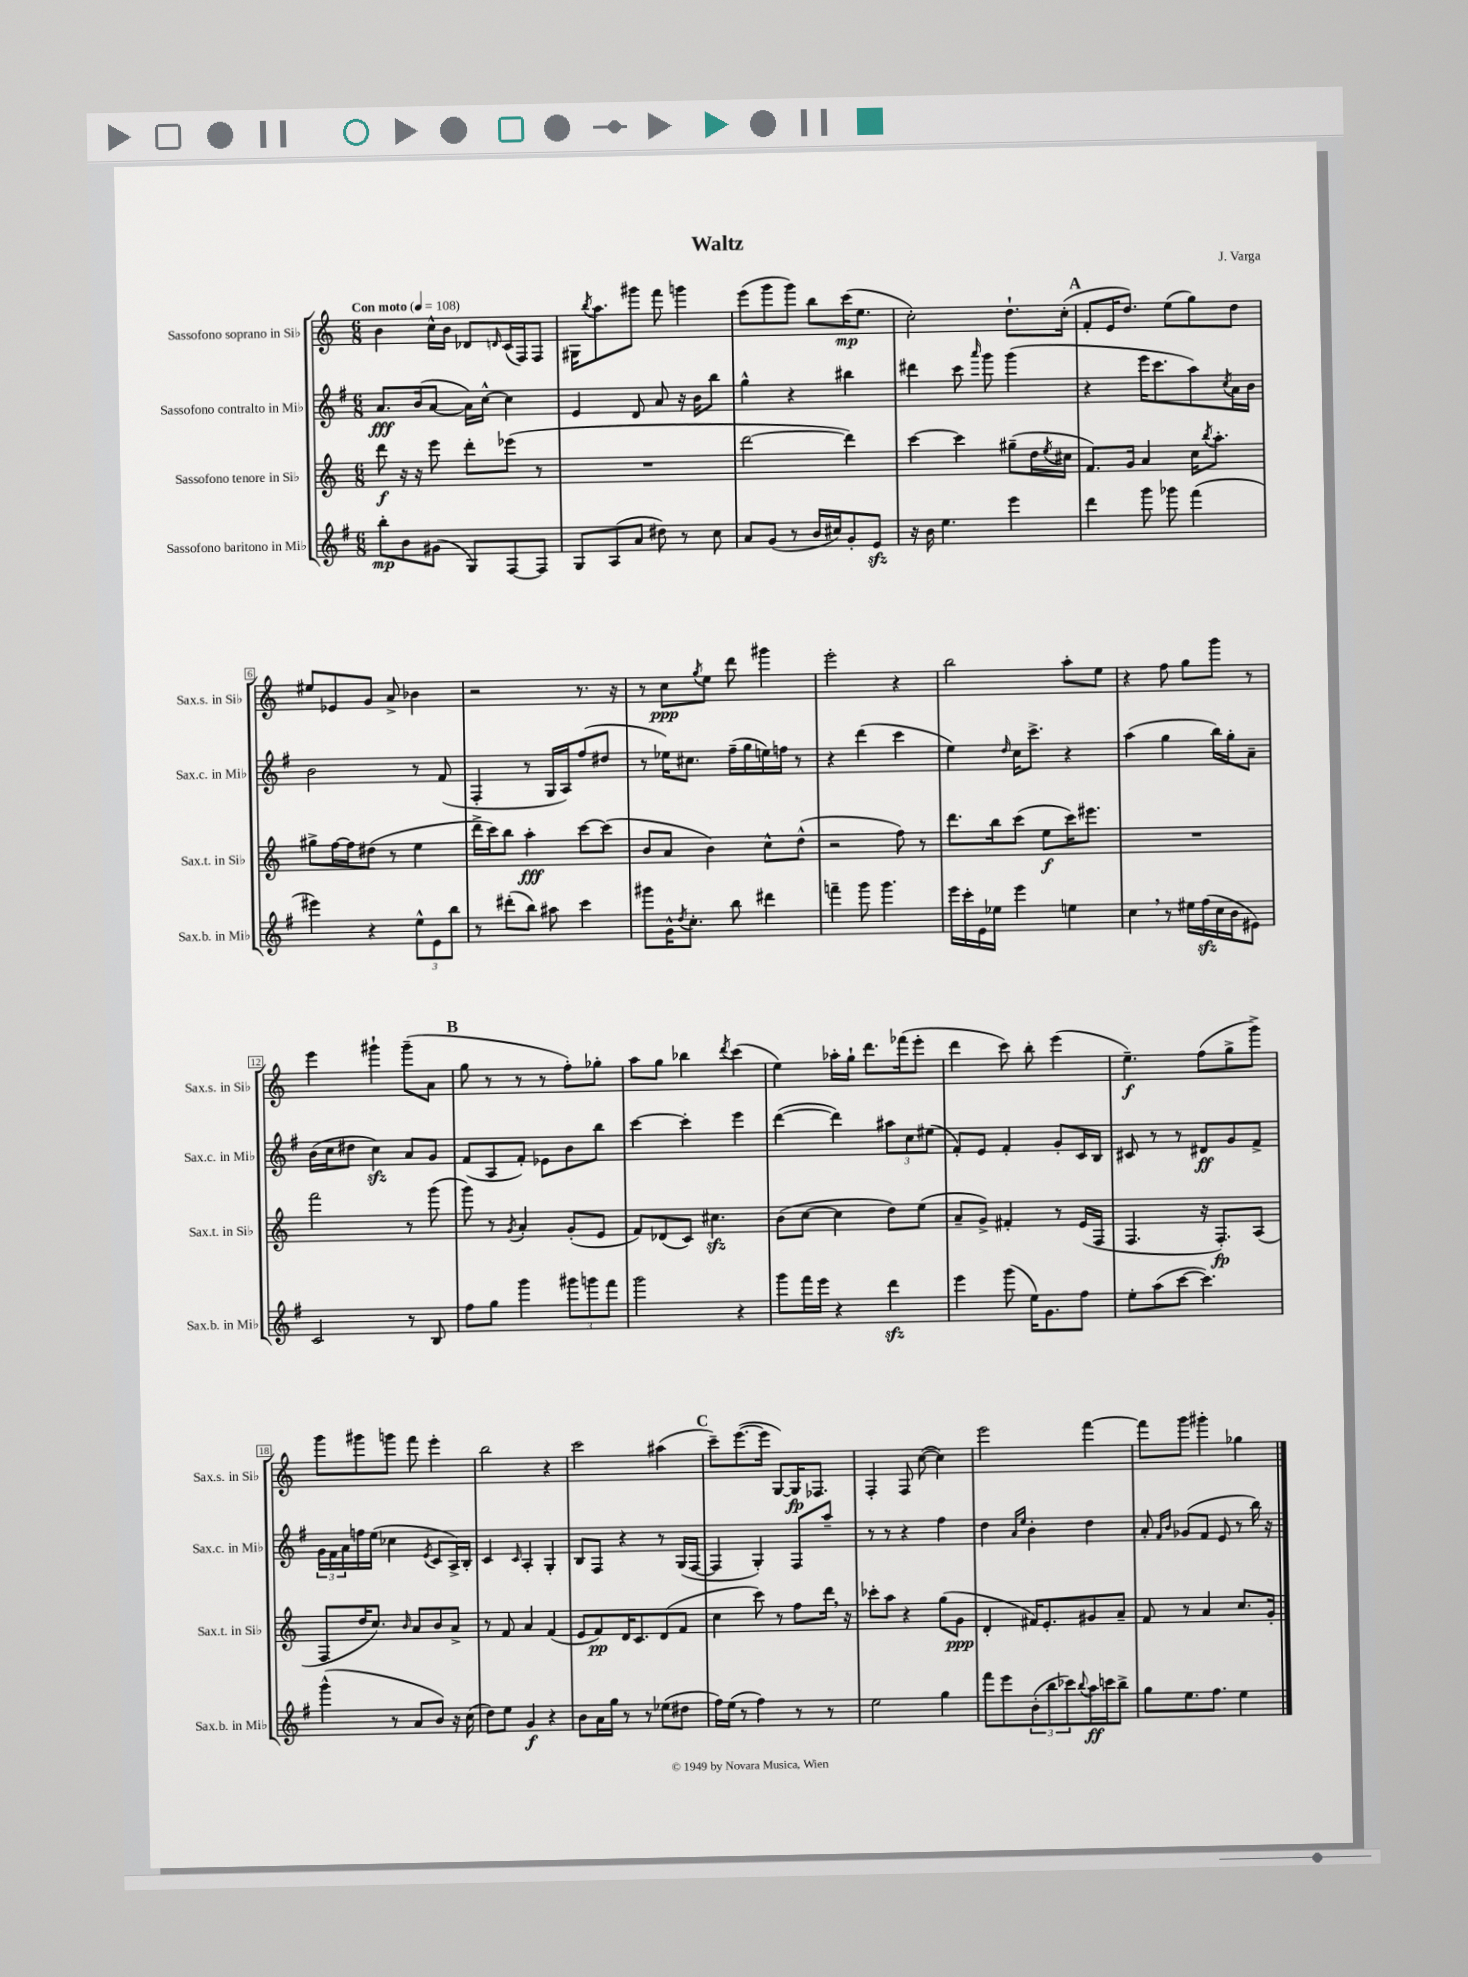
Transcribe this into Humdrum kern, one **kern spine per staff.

**kern	**kern	**kern	**kern
*staff4	*staff3	*staff2	*staff1
*clefG2	*clefG2	*clefG2	*clefG2
*k[f#]	*k[]	*k[f#]	*k[]
*M6/8	*M6/8	*M6/8	*M6/8
*MM108	*MM108	*MM108	*MM108
8bb'\L	8ddd\	8.a/L	4b\
8b\	16r	.	.
.	16r	(16b/k	.
(8g#\J	8eee\	[8a/J	16cc^^\LL
.	.	.	16b\JJ
8G/L)	8ddd'\L	16a\]LL)	8d-/L
.	.	[16cc^^\JJ	.
.	.	.	16qqd/
[8F#/	(8eee-\J	4cc\]	(16c/L
.	.	.	16F/J)
8F#/]J	8r	.	8F/J
=	=	=	=
8G/L	2.r	4e/	16G#\LK
.	.	.	8qbb/
.	.	.	8.aa\
(8A/	.	.	.
8a/J	.	8d/	8ggg#\J
8dd#\)	.	8a/	8fff\
8r	.	16r	4ggg\
.	.	16b\LK	.
8cc\	.	8bb\J	.
=	=	=	=
8a/L	[2ddd\	4gg^^\	(8eee\L
(8g/J	.	.	8ggg\
8r	.	4r	8ggg\J)
16b/LL	.	.	8bb\L
16cc#/J)	.	.	.
8g'/	4ddd\])	4bb#\	(16ccc\K
.	.	.	8.ee\J
8e/J	.	.	.
=	=	=	=
16r	[4ccc\	4ddd#\	2cc'\)
16b\	.	.	.
4.ee\	.	.	.
.	4ccc\]	8ccc\	.
.	.	16qqaaa/	.
.	.	8ggg\	.
4eee\	(8gg#~\L	(4ggg\	8.dd`\L
.	16dd\L	.	.
.	8qee/	.	.
.	16cc#\JJ	.	(16cc'\Jk
=	=	=	=
4ddd\	8.f/L)	4r	8f'/L
.	.	.	16e/K
.	16g/Jk	.	8.dd/J)
8ggg\	4a/	16eee\LK	.
.	.	8.ccc\	.
8ggg-\	.	.	(8ee\L
(4fff#\	16cc\LK	8aa\)	8gg\)
.	8qbb/	.	.
.	8.aa'\J	.	.
.	.	8qcc/	.
.	.	16a\L	8dd\J
.	.	16b\JJ	.
=	=	=	=
4eee#\)	8gg#^\L	2b\	8ee#/L
.	[16ff\L	.	8e-/
.	16ff\]J	.	.
4r	(8dd#\J	.	8g/J
.	8r	.	8a^/
12ee^^\L	4ee\	8r	4b-\
12e\	.	.	.
.	.	(8f#/	.
12bb\J	.	.	.
=	=	=	=
8r	16ddd^\LL	4F#'/	2r
.	16ccc\J)	.	.
(8ddd#'\L	8bb\J	.	.
8bb\J)	4aa'\	8r	.
8aa#\	.	16G/LL	.
.	.	16A/J)	.
4ccc\	[8ccc\L	(8ff#/	8.r
.	(8ccc\]J	8dd#/J	.
.	.	.	16r
=	=	=	=
8ggg#\L	8b/L	8r	8r
16g^^\K	8a/J	16ee-\LK)	8cc\L
8qdd/	.	.	.
8.cc'\J	.	8.cc#\J	.
.	.	.	8qgg/
.	4b\)	.	8ee\J
8bb\	.	(16ff#~\LL	8ddd\
.	.	16gg\	.
4ddd#\	8cc^^\L	16ee\)	4ggg#\
.	.	16ff\JJ	.
.	(8dd^^\J	8r	.
=	=	=	=
4fff~\	2r	4r	2eee'\
8ggg\	.	(4ddd\	.
4.ggg\	.	.	.
.	8ff\)	4ccc\	4r
.	8r	.	.
=	=	=	=
16eee\LL	8.ddd\L	4ee\)	2bb\
16ccc'\	.	.	.
16e\	.	.	.
16ee-\JJ	16bb\k	.	.
.	.	16qqdd/	.
4eee\	(8ccc\J	16cc\LK	.
.	.	8.ccc^\J	.
.	8ee\L	.	.
4ee\	16ccc\K)	4r	8aa'\L
.	8.eee#\J	.	.
.	.	.	8ee\J
=	=	=	=
4cc\	2.r	(4aa\	4r
8r	.	4gg\	8ff\
16ee#\LL	.	.	8gg\L
(16ff#\	.	.	.
16cc\	.	16bb\LL)	8ggg\J
16b\J	.	16gg'\J	.
8e#\J)	.	8a~\J	8r
=	=	=	=
2c/	2fff\	(16b\LL	4eee\
.	.	16cc\J	.
.	.	8dd#\J	.
.	.	4cc\)	4ggg#`\
8r	8r	8a/L	(8ggg#~\L
8B/	(8ggg\	8g/J	8a\J
=	=	=	=
8ff#\L	8ggg\)	(8f#/L	8gg\
8gg\J	8r	8A/	8r
.	8qg/	.	.
4ggg\	4a'/	8f#'/J)	8r
.	.	8e-\L	8r
12ggg#\L	(8g'/L	8b\	8ff'\L)
12ggg\	.	.	.
.	8e/J	8bb\J	8gg-'\J
12fff#\J	.	.	.
=	=	=	=
2ggg\	8f/L)	[4ccc\	8aa\L
.	(8d-/	.	8gg\J
.	8c/J)	4ccc'\]	4bb-\
.	4.cc#\	.	.
.	.	.	8qddd/
4r	.	4eee\	(4ccc\
=	=	=	=
8ggg\L	(8b\L	([4ddd\	4ee\)
16fff#\L	[8cc\J	.	.
16eee\JJ	.	.	.
4r	4cc\]	4ddd\])	16aa-'\LL
.	.	.	16gg`\JJ
.	.	.	8.ddd\L
4ddd\	8dd\L)	12aa#\L	.
.	.	.	(16fff-\k
.	.	12cc\	.
.	(8ee\J	.	8eee'\J
.	.	(12ee#\J	.
=	=	=	=
4eee\	8a~/L	8f#'/L)	4ddd\
.	8g^/J)	8e/J	.
(8ggg\	4f#'/	4f#'/	8ccc\)
16ee\LK)	.	.	8bb'\
8.g\	.	.	.
.	8r	8g'/L	(4eee\
8ff#\J	(16e/LL	16c/L	.
.	16F/JJ	16B/JJ	.
=	=	=	=
8ee'\L	4.F/	8c#/	4.ee~\)
(8aa\	.	8r	.
[8ccc\J	.	8r	.
4.ccc\])	16r	8d#/L	(8ff\L
.	8.F'/L)	.	.
.	.	8g/	8gg^\
.	(8A/J	8f#^/J	8ggg^\J)
=	=	=	=
(4ggg^^\	8F/L	24g\LL	8ggg\L
.	.	24f#\	.
.	.	24a\	.
.	16dd/K	16ff\	8ggg#\
.	8.cc/J)	(16ee\JJ	.
8r	.	4cc-\	8ggg\J
.	16qqb/	.	.
8a/L	8a/L	.	8fff\
.	.	8qe/	.
8b/J)	8b/	8c/L	4eee'\
16r	8a^/J	16A^/L)	.
(16cc\	.	16B'/JJ	.
=	=	=	=
8dd\L)	8r	4c/	2bb\
8ee\J	8f/	.	.
.	.	16qqc/	.
4g/	4a/	4A'/	.
4r	(4f/	4G'/	4r
=	=	=	=
8b\L	8e/L	8B/L	2ccc\
16a\L	8f/)	8F#/J	.
16gg\JJ	.	.	.
8r	16d/K	4r	.
.	8.c/	.	.
8r	.	.	.
(8ee-\L	(8d/	8r	(4aa#\
8dd#\J	8f/J	(16G/LL	.
.	.	[16F#/JJ	.
=	=	=	=
16ff#\LL)	4cc\	4F#/]	8ccc~\L)
(16ee\JJ	.	.	.
8r	.	.	([8.eee\
4ff#\)	8ccc\)	4G'/)	.
.	.	.	16eee\]Jk
.	8r	.	[8G/L)
8r	8ff\L	8F#/L	16G/]K
.	.	.	8.F-/J
8r	16ddd\Jk	8aa~/J	.
.	16r	.	.
=	=	=	=
2ee\	8ccc-'\L	8r	4F'/
.	8aa\J	8r	.
.	4r	4r	8F/
.	.	.	([8cc\
4gg\	(8gg\L	4ff#\	4cc\])
.	8g\J	.	.
=	=	=	=
8fff#\L	4d'/	4dd\	2eee\
8eee\	.	.	.
.	.	16qqa/LL	.
.	.	16qqee/JJ	.
(12b'\	16f#/LK)	4b'\	.
.	8.e'/	.	.
12bb\	.	.	.
12ccc-\)	.	.	.
8qqbb/	.	.	.
16aa\L	8g#/	4dd\	[4fff\
16ccc\J	.	.	.
8bb^\J	8a~/J	.	.
=	=	=	=
8gg\L	8f/	8a'/	8fff\]L
.	.	16qqf#/LL	.
.	.	16qqb/JJ	.
8.ee\	8r	(8g-/L	8ggg\J
.	4a/	8f#/J	4ggg#'\
8.ff#\J	.	.	.
.	.	8e/	.
4ee\	8.cc/L	8r	4gg-\
.	.	16bb\)	.
.	16g'/Jk	16r	.
==	==	==	==
*-	*-	*-	*-
